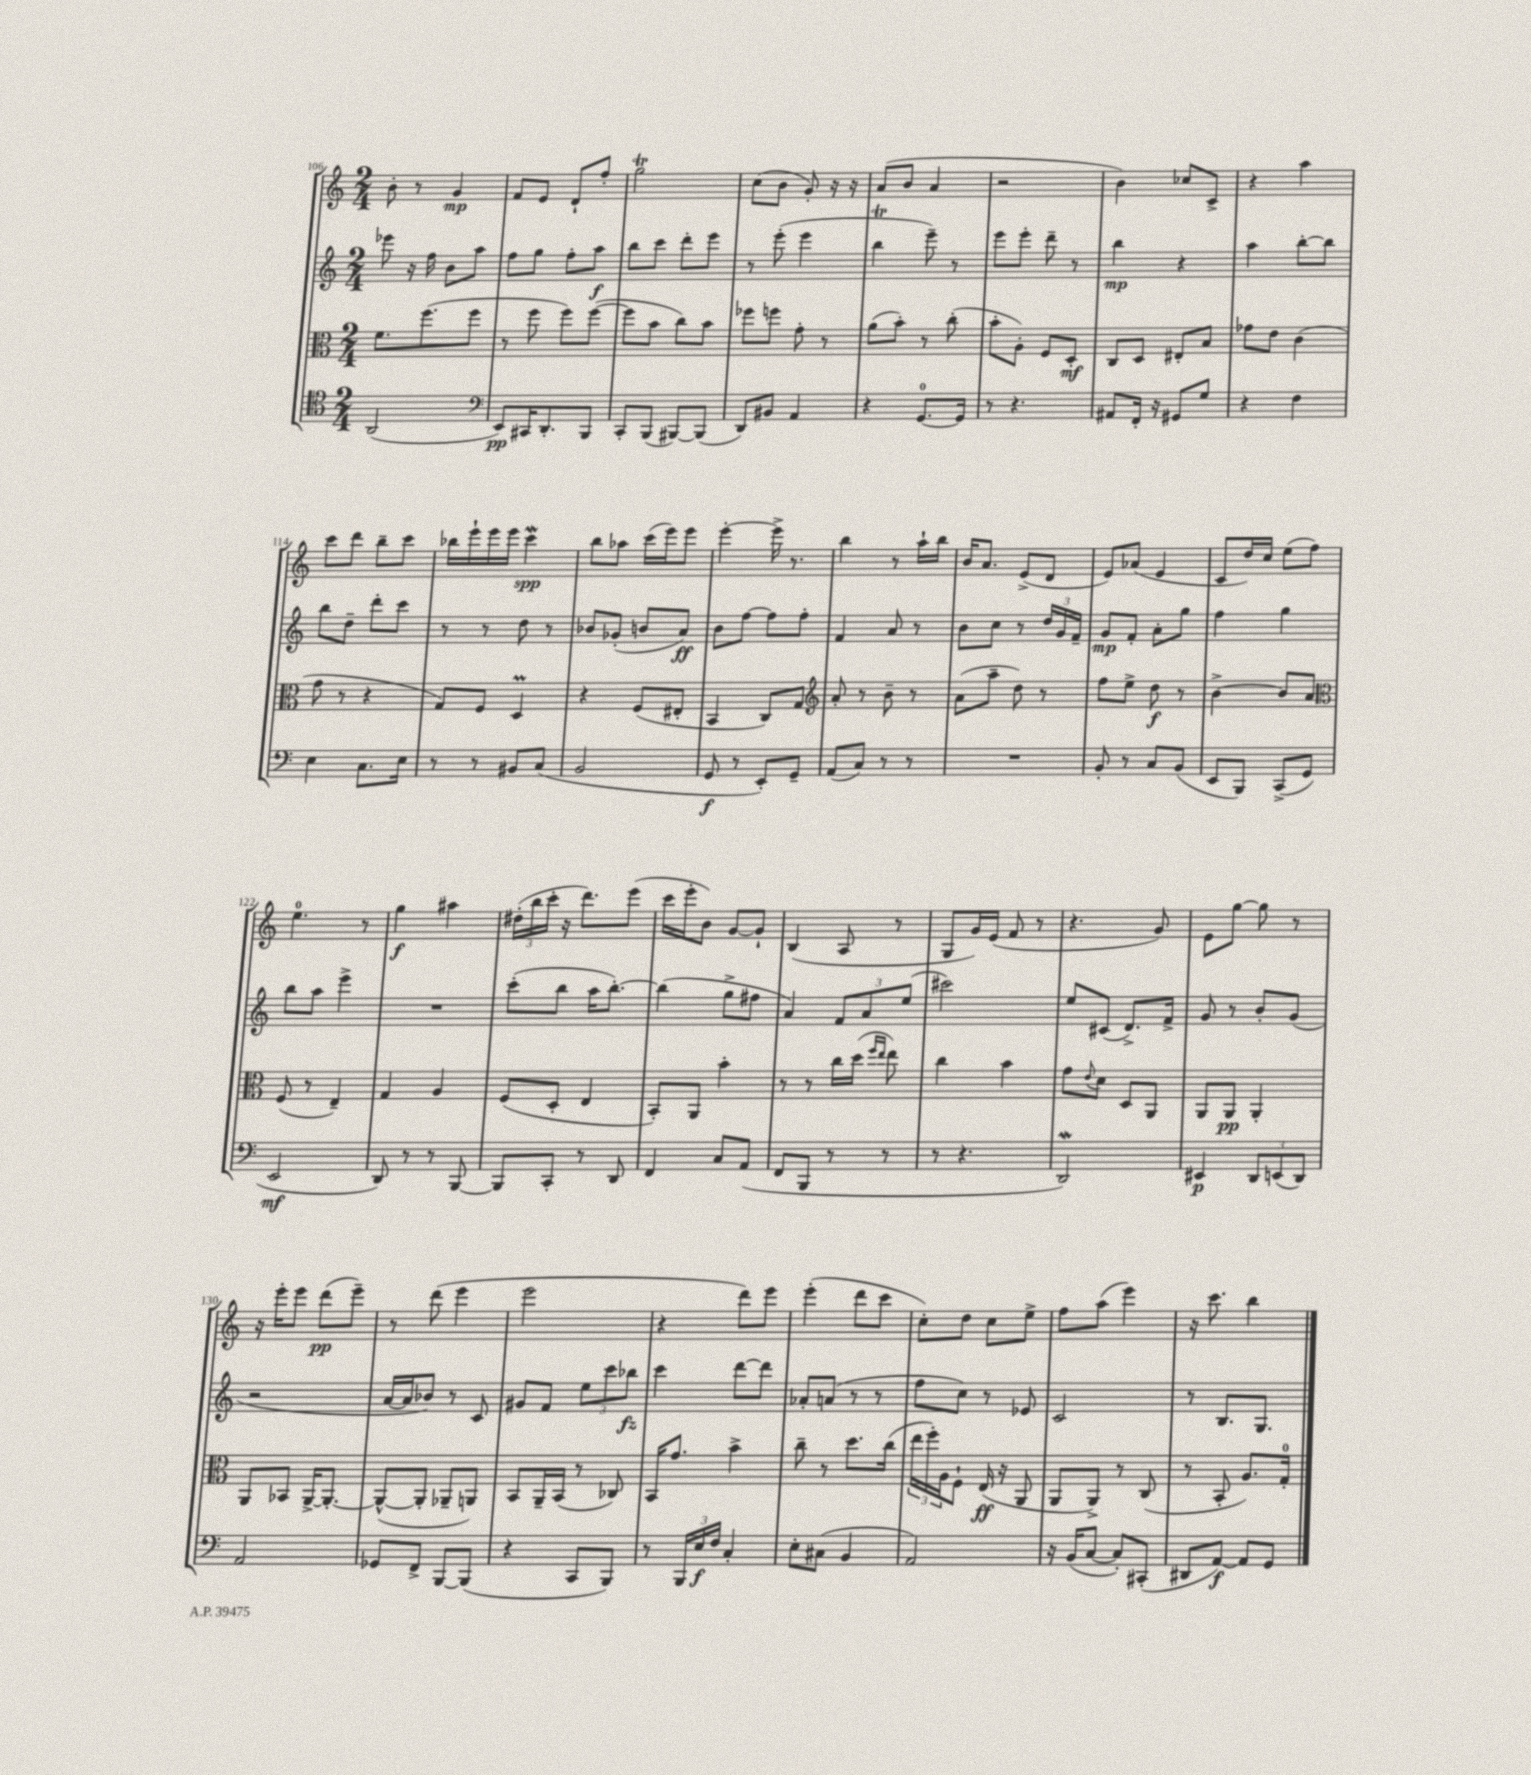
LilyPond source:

<<
\new StaffGroup <<
\new Staff = "s0" {
    \clef treble \key c \major \numericTimeSignature \time 2/4
    b'8-. r8 g'4\mp |
    f'8 e'8 d'8-! f''8-. |
    g''2\trill |
    c''8( b'8 g'8-.) r16 r16 |
    a'8( b'8 a'4 |
    r2 |
    b'4) ces''8 c'8-> |
    r4 a''4 |
    c'''8 d'''8 b''8-- c'''8 |
    bes''16 e'''16-! e'''16 e'''16 c'''4\mordent\spp |
    b''8 aes''8 c'''16( e'''16) e'''8 |
    e'''4~-. e'''16-> r8. |
    b''4 r8 a''16-! b''16 |
    b'16 a'8. e'8->( d'8 |
    e'8) aes'8( e'4 |
    c'8 d''16) c''16 e''8( f''8) |
    e''4.-0 r8 |
    g''4\f ais''4 |
    \tuplet 3/2 { dis''16-.( b''16 c'''16-. } r16 d'''8.) e'''8( |
    c'''16 e'''16-. b'8) g'8~ g'8-! |
    b4( a8 r8 |
    g8 g'16) e'16( f'8 r8 |
    r4. g'8) |
    e'8 g''8~ g''8 r8 |
    r16 e'''16-. e'''8 d'''8\pp( e'''8--) |
    r8 d'''8( e'''4 |
    e'''2 |
    r4 d'''8) e'''8 |
    e'''4-.( d'''8 c'''8 |
    c''8-.) d''8 c''8 e''8-> |
    f''8 a''8( e'''4) |
    r16 c'''8. b''4 \bar "|." |
}
\new Staff = "s1" {
    \clef treble \key c \major \numericTimeSignature \time 2/4
    ees'''8 r16 f''16 b'8 a''8 |
    f''8 g''8 f''8-. a''8\f |
    b''8 c'''8 d'''8-. e'''8 |
    r8 e'''8-.( e'''4 |
    b''4\trill e'''8--) r8 |
    e'''8 e'''8-. d'''8-- r8 |
    b''4\mp r4 |
    a''4 b''8~-. b''8 |
    b''8 d''8-- d'''8-. c'''8 |
    r8 r8 d''8 r8 |
    bes'8 ges'8-.( b'8 a'8\ff) |
    b'8 f''8~ f''8 f''8-. |
    f'4 a'8 r8 |
    b'8 c''8 r8 \tuplet 3/2 { d''16 g'16 f'16-- } |
    g'8\mp f'8-. a'8-. g''8 |
    f''4 g''4 |
    b''8 a''8 e'''4-> |
    R2 |
    c'''8-.( b''8 a''16 b''8.~-.) |
    b''4( g''8-> fis''8 |
    a'4) \tuplet 3/2 { f'8 a'8 e''8( } |
    cis'''2) |
    e''8 cis'8( d'8.->) f'16-> |
    g'8 r8 b'8-. g'8( |
    r2 |
    a'16~ a'16 bes'8) r8 c'8 |
    gis'8 f'8 \tuplet 3/2 { e''8 c'''8 bes''8\fz } |
    c'''4 d'''8~ d'''8 |
    aes'8-. a'8( r8 r8 |
    f''8 c''8) r8 ees'8 |
    c'2 |
    r8 b8. g8. \bar "|." |
}
\new Staff = "s2" {
    \clef alto \key c \major \numericTimeSignature \time 2/4
    f'8. f''8.( f''8 |
    r8 f''8 f''8) f''8~( |
    f''8 b'8 c''8) b'8 |
    fes''8 f''8 g'8-. r8 |
    a'8( b'8-.) r8 c''8-.( |
    b'8-. a8-.) f8 d8-.\mf |
    c8 d8 eis8-. b8 |
    ges'8 e'8 c'4( |
    g'8 r8 r4 |
    g8) f8 d4\prall |
    r4 f8( eis8-. |
    b,4 c8) g8 |
    \clef treble a'8-. r8 b'8-- r8 |
    a'8( a''8-- d''8) r8 |
    f''8 e''8-> d''8\f r8 |
    b'4~-> b'8 a'8 |
    \clef alto f8( r8 e4--) |
    g4 a4 |
    f8( d8-. e4 |
    b,8-.) a,8 b'4-. |
    r8 r8 c''16 d''16( \grace { f''16 e''16 } e''8) |
    c''4 b'4 |
    g'8 \appoggiatura { e'8 } d'8 d8 a,8 |
    a,8 a,8\pp a,4-. |
    a,8 bes,8 a,16~-> a,8.~-. |
    a,8~-^( a,8-. aes,8-- a,8) |
    b,8 a,16-- b,16( r8 ces8) |
    b,16 g'8. b'4-> |
    c''8-- r8 d''8. c''16( |
    \tuplet 3/2 { e''16 f''16-.) a16 } f8-! e16\ff( r16 a,8 |
    a,8 a,8->) r8 c8( |
    r8 b,8-. a8.) g16-0-. \bar "|." |
}
\new Staff = "s3" {
    \clef tenor \key c \major \numericTimeSignature \time 2/4
    a,2( |
    \clef bass e,8\pp) cis,16 d,8.-. b,,8 |
    c,8-. b,,8( bis,,8~) bis,,8( |
    d,8) bis,8 a,4 |
    r4 g,8.-0~ g,16 |
    r8 r4. |
    ais,8 f,16-. r16 gis,8 g8 |
    r4 f4 |
    e4 c8. e16 |
    r8 r8 bis,8 c8( |
    b,2 |
    g,8\f r8 e,8-.) g,8-- |
    a,8( c8) r8 r8 |
    R2 |
    b,8-. r8 c8 b,8( |
    e,8 b,,8) c,8->( g,8 |
    e,2\mf |
    d,8) r8 r8 b,,8~ |
    b,,8 c,8-. r8 d,8 |
    f,4 c8 a,8( |
    f,8 b,,8 r8 r8 |
    r8 r4. |
    d,2\mordent) |
    eis,4\p \tuplet 3/2 { d,8 e,8( d,8) } |
    a,2 |
    ges,8 f,8-> b,,8~ b,,8( |
    r4 c,8 b,,8) |
    r8 \tuplet 3/2 { b,,16 e16\f f16 } c4-. |
    e8-. cis8( b,4 |
    a,2) |
    r16 b,16( c8~ c8-.) cis,8-.( |
    dis,8 a,8~\f) a,8 g,8 \bar "|." |
}
>>
>>
\layout { \context { \Score currentBarNumber = #106 } }
